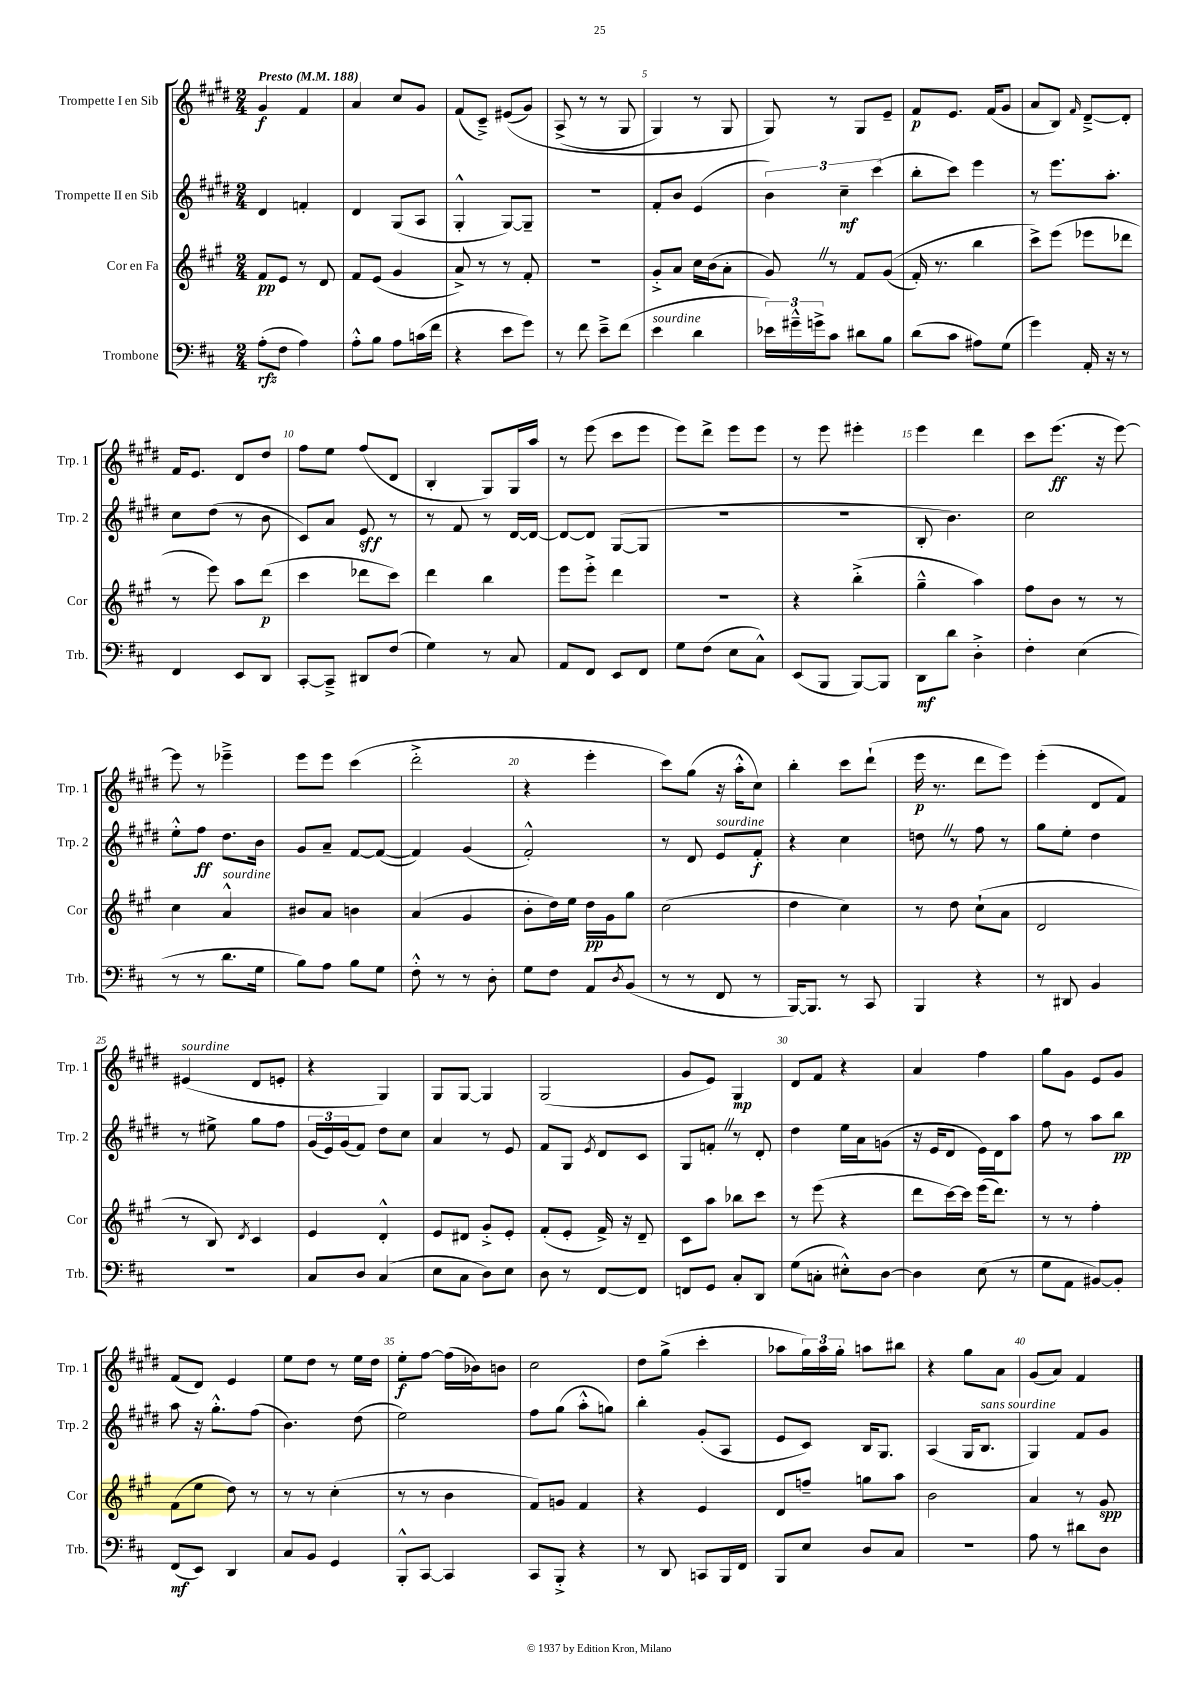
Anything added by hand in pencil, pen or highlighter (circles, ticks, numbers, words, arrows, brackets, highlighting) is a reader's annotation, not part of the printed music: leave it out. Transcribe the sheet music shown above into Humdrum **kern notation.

**kern	**kern	**kern	**kern
*staff4	*staff3	*staff2	*staff1
*clefF4	*clefG2	*clefG2	*clefG2
*k[f#c#]	*k[f#c#g#]	*k[f#c#g#d#]	*k[f#c#g#d#]
*M2/4	*M2/4	*M2/4	*M2/4
*MM188	*MM188	*MM188	*MM188
(8A'\L	8f#/L	4d#/	4g#/
8F#\J	8e/J	.	.
4A\)	8r	4f'/	4f#/
.	8d/	.	.
=	=	=	=
8A'^^\L	8f#/L	4d#/	4a/
8B\J	(8e/J	.	.
8A\L	4g#/	(8G#/L	8cc#/L
(16c\L	.	8A/J	8g#/J
16f#\JJ	.	.	.
=	=	=	=
4r	8a^/)	4G#'^^/	(8f#/L
.	8r	.	8c#~^/J)
8e\L	8r	[8G#/L)	&((8e#/L
8g\J)	8f#'/	8G#~/]J	8g#/J)
=	=	=	=
8r	2r	2r	(8A^/
8f#\	.	.	8r
8e~^\L	.	.	8r
(8f#\J	.	.	8G#/
=	=	=	=
4e\	8g#'^/L	8f#'/L	4G#/)
.	8a/J	8b/J	.
4d\	16cc#\LL	(4e/	8r
.	(16b\J	.	.
.	8a'\J	.	8G#/
=	=	=	=
24e-\LL)	8g#/)	6b\)	8G#/&)
24g#~^^\	.	.	.
24g^\J	.	.	.
8c#\J	8r	.	8r
.	.	6cc#~\	.
8d#\L	8f#/L	.	8G#/L
.	.	(6ccc#\	.
8B\J	&((8g#/J	.	8e~/J
=	=	=	=
(8d\L	16f#'/)	8bb'\L	8f#/L
.	8.r	.	.
8c#\J	.	8ccc#\J)	8.e/J
8A#\L)	4bb\	4eee\	.
.	.	.	(16f#/LK
(8G\J	.	.	8g#/J
=	=	=	=
4g\)	8ccc#^\L&)	8r	8a/L
.	(8eee\J	8.eee\L	8B/J)
.	.	.	16qqf#/
16AA'/	8eee-\L	.	[8d#~^/L
16r	.	8.aa'\J	.
8r	8ddd-\J	.	8d#'/]J
=	=	=	=
4FF#/	8r	8cc#\L	16f#/LK
.	.	.	8.e/J
.	8eee\)	(8dd#\J	.
8EE/L	8aa\L	8r	8d#/L
8DD/J	(8ddd\J	8b\	8dd#/J
=	=	=	=
[8CC#'/L	4ccc#\	8c#/L)	8ff#\L
8CC#~^/]J	.	8a/J	8ee\J
8DD#/L	8ddd-\L	8e/	(8ff#/L
(8F#/J	8ccc#\J)	8r	8d#/J
=	=	=	=
4G\)	4ddd\	8r	4B'/
.	.	8f#/	.
8r	4bb\	8r	8G#/L)
8C#/	.	[16d#/LL	16G#/L
.	.	16d#/_JJ	16aa/JJ
=	=	=	=
8AA/L	8eee\L	8d#/_L	8r
8FF#/J	8eee'^\J	8d#/]J	(8eee\
8EE/L	4ddd\	([8G#/L	8ccc#\L
8FF#/J	.	8G#/]J	8eee\J
=	=	=	=
8G\L	2r	2r	8eee\L)
(8F#\J	.	.	8ddd#^\J
8E\L	.	.	8eee\L
8C#^^\J)	.	.	8eee\J
=	=	=	=
(8EE/L	4r	2r	8r
8BBB/J	.	.	8eee\
[8BBB/L)	(4bb'^\	.	4eee#'\
8BBB/]J	.	.	.
=	=	=	=
8DD\L	4gg#~^^\	8B'/	4eee\
8d\J	.	4.b\)	.
4D'^\	4aa\)	.	4ddd#\
=	=	=	=
4F#'\	8ff#\L	2cc#\	8ccc#\L
.	8b\J	.	(8.eee\J
(4E\	8r	.	.
.	.	.	16r
.	8r	.	[8eee\)
=	=	=	=
8r	4cc#\	8ee'^^\L	8eee\]
8r	.	8ff#\J	8r
8.d\L	4a^^/	8.dd#\L	4eee-~^\
16G\Jk	.	16b\Jk	.
=	=	=	=
8B\L)	8b#/L	8g#/L	8eee\L
8A\J	8a/J	8a~/J	8eee\J
8B\L	4b\	[8f#/L	(4ccc#\
8G\J	.	(8f#/_J	.
=	=	=	=
8F#'^^\	(4a/	4f#/])	2ddd#'^\
8r	.	.	.
8r	4g#/	(4g#/	.
8D'\	.	.	.
=	=	=	=
8G\L	8b'\L	2f#'^^/)	4r
8F#\J	16dd\L)	.	.
.	16ee\JJ	.	.
8AA/L	16dd\LL	.	4eee'\
.	16g#\J	.	.
8qD/	.	.	.
(8BB/J	8gg#\J	.	.
=	=	=	=
8r	(2cc#\	8r	8ccc#\L)
8r	.	8d#/	(8gg#\J
8FF#/	.	8e/L	16r
.	.	.	16aa'^^\LK
8r	.	8f#'/J	8cc#\J)
=	=	=	=
[16BBB/LK)	4dd\	4r	4bb'\
8.BBB/]J	.	.	.
8r	4cc#\)	4cc#\	8ccc#\L
8CC#/	.	.	(8ddd#`\J
=	=	=	=
4BBB/	8r	8dd\	16eee\
.	.	.	8.r
.	8dd\	8r	.
4r	(8cc#`\L	8ff#\	8ddd#\L
.	8a\J	8r	8eee\J)
=	=	=	=
8r	2d/	8gg#\L	(4eee'\
8DD#/	.	8ee'\J	.
4BB/	.	4dd#\	8d#/L
.	.	.	8f#/J)
=	=	=	=
2r	8r	8r	(4e#/
.	8B/)	8ee#^\	.
.	8qd/	.	.
.	4c#/	8gg#\L	8d#/L
.	.	8ff#\J	8e'/J
=	=	=	=
8C#/L	4e/	(24g#/LL	4r
.	.	24e/)	.
.	.	(24g#/J	.
8D/J	.	8f#/J)	.
(4C#/	4d'^^/	8dd#\L	4G#/)
.	.	8cc#\J	.
=	=	=	=
8E\L	8e/L	4a/	8G#/L
8C#\J	8d#/J	.	[8G#/J
8D\L)	8g#'^/L	8r	4G#/]
8E\J	8e'/J	8e/	.
=	=	=	=
8D\	(8f#'/L	8f#/L	(2G#/
8r	8e'/J	8G#/J	.
.	.	8qe/	.
[8FF#/L	16f#^/)	8d#/L	.
.	16r	.	.
8FF#/]J	8d~/	8c#/J	.
=	=	=	=
8FF/L	8c#\L	8G#/L	8g#/L
8GG/J	8aa\J	8f'/J	8e/J)
8C#'/L	8bb-\L	8r	4G#/
8DD/J	8ccc#\J	8d#'/	.
=	=	=	=
(8G\L	8r	4dd#\	8d#/L
8C'\J	(8eee\	.	8f#/J
8E#'^^\L)	4r	16ee\LL	4r
.	.	16a\J	.
[8D\J	.	(8g\J	.
=	=	=	=
4D\]	8ddd\L	16r	4a/
.	.	16e/LK	.
.	[16ccc#\L)	8d#/J	.
.	16ccc#\]JJ	.	.
(8E\	(16eee\LK	16e\LL)	4ff#\
.	8.ddd\J)	16d#\J	.
8r	.	8aa\J	.
=	=	=	=
8G\L	8r	8ff#\	8gg#\L
8AA\J	8r	8r	8g#\J
[8BB#/L)	4ff#'\	8aa\L	8e/L
8BB#'/]J	.	8bb\J	8g#/J
=	=	=	=
(8FF#/L	(8f#\L	8aa\	(8f#/L
8EE/J)	8ee\J	16r	8d#/J)
.	.	8.gg#'^^\L	.
4DD/	8dd\)	.	4e/
.	8r	(8ff#\J	.
=	=	=	=
8C#/L	8r	4.b\)	8ee\L
8BB/J	8r	.	8dd#\J
4GG/	(4cc#'\	.	8r
.	.	(8dd#\	16ee\LL
.	.	.	16dd#\JJ
=	=	=	=
8BBB'^^/L	8r	2ee\)	8ee'\L
[8CC#/J	8r	.	[8ff#\J
4CC#/]	4b\	.	(16ff#\]LL
.	.	.	16b-\J)
.	.	.	8b\J
=	=	=	=
8CC#/L	8f#/L)	8ff#\L	2cc#\
8BBB'^/J	8g/J	(8gg#\J	.
4r	4f#/	8aa'^^\L	.
.	.	8gg\J)	.
=	=	=	=
8r	4r	4bb'\	8dd#\L
8DD/	.	.	(8gg#^\J
8CC/L	4e/	(8g#'/L	4ccc#'\
16BBB/L	.	8A/J	.
16FF#/JJ	.	.	.
=	=	=	=
8BBB/L	8d/L	8e/L	8aa-\L
8E/J	8ff~/J	8c#/J)	24gg#\L)
.	.	.	24aa-\
.	.	.	24gg#'\JJ
8D/L	8gg\L	16B/LK	8aa\L
.	.	8.G#/J	.
8C#/J	8aa\J	.	8bb#\J
=	=	=	=
2r	2b\	(4A/	4r
.	.	16G#/LK	8gg#\L
.	.	8.B/J	.
.	.	.	8a\J
=	=	=	=
8A\	4a/	4G#/)	(8g#/L
8r	.	.	8a/J)
8d#\L	8r	8f#/L	4f#/
8D\J	8g#/	8g#/J	.
==	==	==	==
*-	*-	*-	*-
